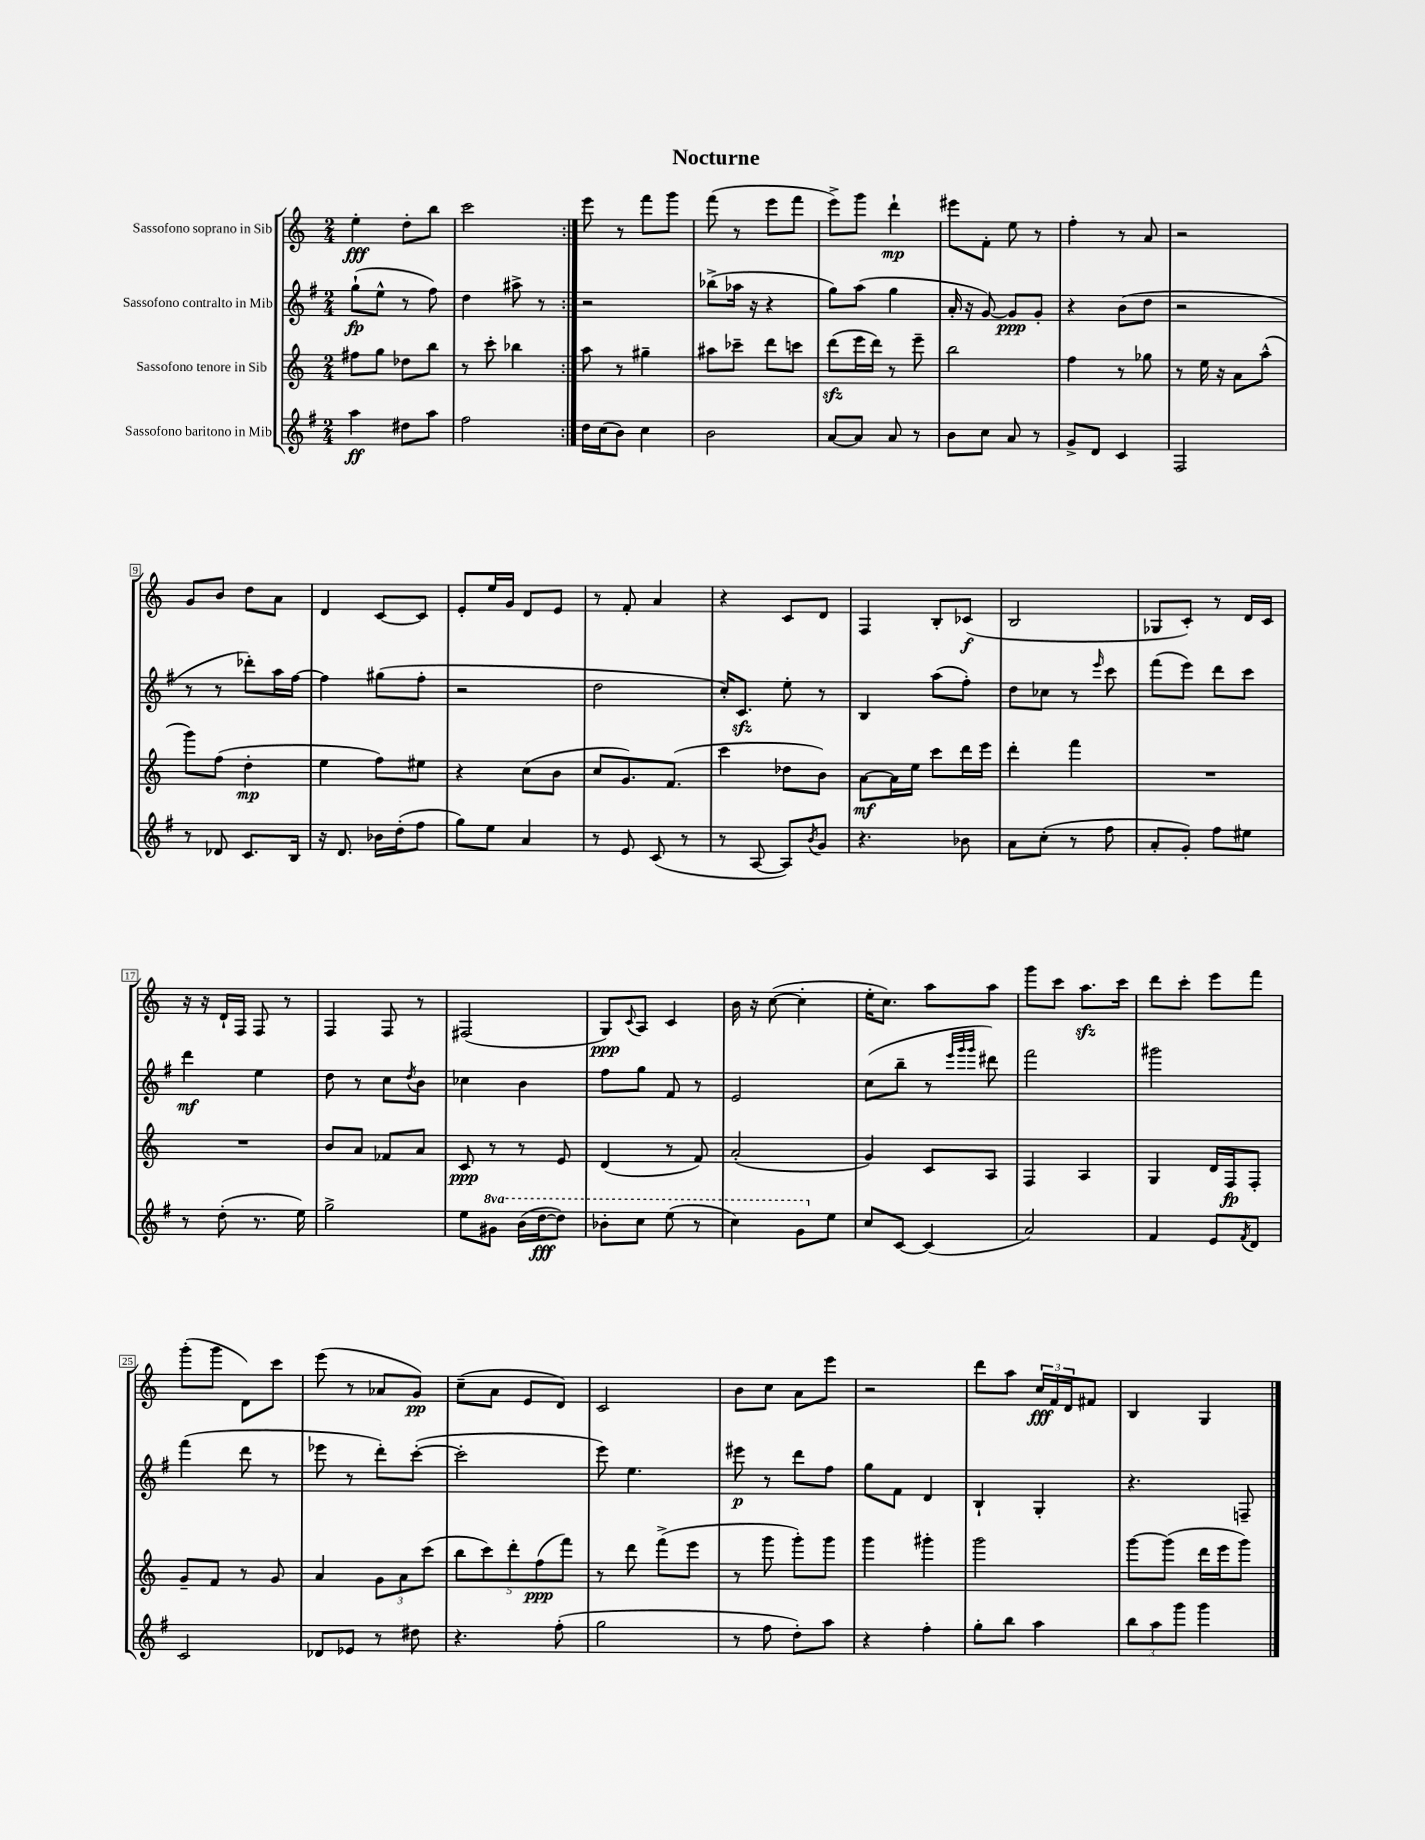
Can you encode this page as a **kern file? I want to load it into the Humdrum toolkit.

**kern	**dynam	**kern	**dynam	**kern	**dynam	**kern	**dynam
*part4	*part4	*part3	*part3	*part2	*part2	*part1	*part1
*staff4	*staff4	*staff3	*staff3	*staff2	*staff2	*staff1	*staff1
*I"Sassofono baritono in Mib	*	*I"Sassofono tenore in Sib	*	*I"Sassofono contralto in Mib	*	*I"Sassofono soprano in Sib	*
*clefG2	*	*clefG2	*	*clefG2	*	*clefG2	*
*k[f#]	*	*k[]	*	*k[f#]	*	*k[]	*
*M2/4	*	*M2/4	*	*M2/4	*	*M2/4	*
=1	=1	=1	=1	=1	=1	=1	=1
4aa\	ff	8ff#X\L	.	(8gg`\L	fp	4ee'\	fff
.	.	8gg\J	.	8ee^^\J	.	.	.
8dd#X\L	.	8dd-X\L	.	8r	.	8dd'\L	.
8aa\J	.	8bb\J	.	8ff#\)	.	8bb\J	.
=2	=2	=2	=2	=2	=2	=2	=2
2ff#\	.	8r	.	4dd\	.	2ccc\	.
.	.	8ccc'\	.	.	.	.	.
.	.	4bb-X\	.	8aa#X^\	.	.	.
.	.	.	.	8r	.	.	.
=3:|!	=3:|!	=3:|!	=3:|!	=3:|!	=3:|!	=3:|!	=3:|!
16dd\LL	.	8aa\	.	2r	.	8eee\	.
(16cc\J	.	.	.	.	.	.	.
8b\J)	.	8r	.	.	.	8r	.
4cc\	.	4gg#X~\	.	.	.	8fff\L	.
.	.	.	.	.	.	8ggg\J	.
=4	=4	=4	=4	=4	=4	=4	=4
2b\	.	8aa#X\L	.	(8bb-X^\L	.	(8fff\	.
.	.	8ccc-X~\J	.	16aa-X\Jk	.	8r	.
.	.	.	.	16r	.	.	.
.	.	8ddd\L	.	4r	.	8eee\L	.
.	.	8cccn\J	.	.	.	8fff\J	.
=5	=5	=5	=5	=5	=5	=5	=5
[8a/L	.	(8dddzz\L	.	8gg\L)	.	8eee^\L)	.
8a/J]	.	16eee\L	.	(8aa\J	.	8ggg\J	.
.	.	16ddd\JJ)	.	.	.	.	.
8a/	.	8r	.	4gg\	.	4ddd`\	mp
8r	.	8eee~\	.	.	.	.	.
=6	=6	=6	=6	=6	=6	=6	=6
8b\L	.	2bb\	.	16a'/	.	8eee#X\L	.
.	.	.	.	16r	.	.	.
8cc\J	.	.	.	[8g/)	.	8f'\J	.
8a/	.	.	.	8g/L]	ppp	8ee\	.
8r	.	.	.	8g'/J	.	8r	.
=7	=7	=7	=7	=7	=7	=7	=7
8g^/L	.	4ff\	.	4r	.	4ff'\	.
8d/J	.	.	.	.	.	.	.
4c/	.	8r	.	(8b\L	.	8r	.
.	.	8gg-X\	.	8dd\J	.	8a/	.
=8	=8	=8	=8	=8	=8	=8	=8
2F#/	.	8r	.	2r	.	2r	.
.	.	16ee\	.	.	.	.	.
.	.	16r	.	.	.	.	.
.	.	8a\L	.	.	.	.	.
.	.	(8aa^^\J	.	.	.	.	.
!!LO:LB:g=z
=9	=9	=9	=9	=9	=9	=9	=9
8r	.	8ggg\L)	.	8r	.	8g/L	.
8d-X/	.	(8ff\J	.	8r	.	8b/J	.
8.c/L	.	4dd'\	mp	8ddd-X'\L)	.	8dd\L	.
.	.	.	.	16aa\L	.	8a\J	.
16B/Jk	.	.	.	[16ff#\JJ	.	.	.
=10	=10	=10	=10	=10	=10	=10	=10
16r	.	4ee\	.	4ff#\]	.	4d/	.
8.d/	.	.	.	.	.	.	.
16b-X\LL	.	8ff\L)	.	(8gg#X\L	.	[8c/L	.
(16dd'\J	.	.	.	.	.	.	.
8ff#\J	.	8ee#X\J	.	8ff#'\J	.	8c/J]	.
=11	=11	=11	=11	=11	=11	=11	=11
8gg\L)	.	4r	.	2r	.	8e'/L	.
8ee\J	.	.	.	.	.	16ee/L	.
.	.	.	.	.	.	16g/JJ	.
4a/	.	(8cc\L	.	.	.	8d/L	.
.	.	8b\J	.	.	.	8e/J	.
=12	=12	=12	=12	=12	=12	=12	=12
8r	.	8cc/L	.	2dd\	.	8r	.
8e/	.	8.g/)	.	.	.	8f'/	.
(8c/	.	.	.	.	.	4a/	.
.	.	(8.f/J	.	.	.	.	.
8r	.	.	.	.	.	.	.
=13	=13	=13	=13	=13	=13	=13	=13
8r	.	4ccc\	.	16cc'/KL)	.	4r	.
.	.	.	.	8.czz/J	.	.	.
[8A/	.	.	.	.	.	.	.
8A/L])	.	8dd-X\L	.	8ee'\	.	8c/L	.
8qb/	.	.	.	.	.	.	.
8g/J	.	8b\J)	.	8r	.	8d/J	.
=14	=14	=14	=14	=14	=14	=14	=14
4.r	.	[8a\L	mf	4B/	.	4F/	.
.	.	16a\L]	.	.	.	.	.
.	.	16ee\JJ	.	.	.	.	.
.	.	8ccc\L	.	(8aa\L	.	8B'/L	.
8b-X\	.	16ddd\L	.	8ff#'\J)	.	(8c-X/J	f
.	.	16eee\JJ	.	.	.	.	.
=15	=15	=15	=15	=15	=15	=15	=15
8a\L	.	4ddd'\	.	8dd\L	.	2B/	.
(8cc'\J	.	.	.	8cc-X\J	.	.	.
8r	.	4fff\	.	8r	.	.	.
.	.	.	.	16qqeee/	.	.	.
8ff#\	.	.	.	8ccc\	.	.	.
=16	=16	=16	=16	=16	=16	=16	=16
8a'/L	.	2r	.	(8fff#\L	.	8G-X/L	.
8g'/J)	.	.	.	8eee\J)	.	8c'/J)	.
8ff#\L	.	.	.	8ddd\L	.	8r	.
8ee#X\J	.	.	.	8ccc\J	.	16d/LL	.
.	.	.	.	.	.	16c/JJ	.
!!LO:LB:g=z
=17	=17	=17	=17	=17	=17	=17	=17
8r	.	2r	.	4ddd\	mf	16r	.
.	.	.	.	.	.	16r	.
(8dd'\	.	.	.	.	.	16d`/LL	.
.	.	.	.	.	.	16F/JJ	.
8.r	.	.	.	4ee\	.	8F/	.
.	.	.	.	.	.	8r	.
16ee\)	.	.	.	.	.	.	.
=18	=18	=18	=18	=18	=18	=18	=18
2gg^\	.	8b/L	.	8dd\	.	4F/	.
.	.	8a/J	.	8r	.	.	.
.	.	8f-X/L	.	8cc\L	.	8F/	.
.	.	.	.	8qdd/	.	.	.
.	.	8a/J	.	8b\J	.	8r	.
=19	=19	=19	=19	=19	=19	=19	=19
8ee\L	.	8c/	ppp	4cc-X\	.	(2F#X/	.
*8va	*	*	*	*	*	*	*
8gg#X\J	.	8r	.	.	.	.	.
(16bb\LL	.	8r	.	4b\	.	.	.
[16ddd\J	fff	.	.	.	.	.	.
8ddd\J])	.	8e/	.	.	.	.	.
=20	=20	=20	=20	=20	=20	=20	=20
8bb-X'\L	.	(4d/	.	8ff#\L	.	8G/L)	ppp
.	.	.	.	.	.	8qqc/	.
8ccc\J	.	.	.	8gg\J	.	8A/J	.
(8eee\	.	8r	.	8f#/	.	4c/	.
8r	.	8f/)	.	8r	.	.	.
=21	=21	=21	=21	=21	=21	=21	=21
4ccc\)	.	(2a'/	.	2e/	.	16b\	.
.	.	.	.	.	.	16r	.
.	.	.	.	.	.	([8cc\	.
8gg\L	.	.	.	.	.	4cc'\]	.
*X8va	*	*	*	*	*	*	*
8ee\J	.	.	.	.	.	.	.
=22	=22	=22	=22	=22	=22	=22	=22
8cc/L	.	4g/)	.	(8cc\L	.	16ee'\KL	.
.	.	.	.	.	.	8.cc\J)	.
[8c/J	.	.	.	8bb~\J	.	.	.
(4c/]	.	8c/L	.	8r	.	8aa\L	.
.	.	.	.	32qqeee/LLL	.	.	.
.	.	.	.	32qqggg/	.	.	.
.	.	.	.	32qqggg/JJJ	.	.	.
.	.	8A/J	.	8ddd#X\)	.	8aa\J	.
=23	=23	=23	=23	=23	=23	=23	=23
2a/)	.	4F/	.	2fff#\	.	8ggg\L	.
.	.	.	.	.	.	8ccc\J	.
.	.	4A/	.	.	.	8.aazz\L	.
.	.	.	.	.	.	16ccc\Jk	.
=24	=24	=24	=24	=24	=24	=24	=24
4f#/	.	4G/	.	2ggg#X\	.	8ddd\L	.
.	.	.	.	.	.	8ccc'\J	.
8e/L	.	16d/LL	.	.	.	8eee\L	.
.	.	16F/J	fp	.	.	.	.
8qf#/	.	.	.	.	.	.	.
8d/J	.	8F'/J	.	.	.	8fff\J	.
!!LO:LB:g=z
=25	=25	=25	=25	=25	=25	=25	=25
2c/	.	8g~/L	.	(4fff#\	.	(8ggg'\L	.
.	.	8f/J	.	.	.	8ggg\J	.
.	.	8r	.	8ddd\	.	8d\L)	.
.	.	8g/	.	8r	.	8ccc\J	.
=26	=26	=26	=26	=26	=26	=26	=26
8d-X/L	.	4a/	.	8eee-X\	.	(8eee\	.
8e-X/J	.	.	.	8r	.	8r	.
8r	.	12g\L	.	8ddd'\L)	.	8a-X/L	.
.	.	12a\	.	.	.	.	.
8dd#X\	.	.	.	([8ccc'\J	.	8g/J)	pp
.	.	(12ccc\J	.	.	.	.	.
=27	=27	=27	=27	=27	=27	=27	=27
4.r	.	10bb\L	.	2ccc'\]	.	(8cc~\L	.
.	.	10ccc\)	.	.	.	.	.
.	.	.	.	.	.	8a\J	.
.	.	10ddd'\	.	.	.	.	.
.	.	.	.	.	.	8e/L	.
.	.	(10ff\	ppp	.	.	.	.
(8ff#'\	.	.	.	.	.	8d/J)	.
.	.	10fff\J)	.	.	.	.	.
=28	=28	=28	=28	=28	=28	=28	=28
2gg\	.	8r	.	8eee\)	.	2c/	.
.	.	8ddd\	.	4.ee\	.	.	.
.	.	(8fff^\L	.	.	.	.	.
.	.	8eee\J	.	.	.	.	.
=29	=29	=29	=29	=29	=29	=29	=29
8r	.	8r	.	8eee#X\	p	8b\L	.
8ff#\	.	8ggg\	.	8r	.	8cc\J	.
8dd'\L)	.	8ggg'\L)	.	8ddd\L	.	8a\L	.
8aa\J	.	8ggg\J	.	8ff#\J	.	8eee\J	.
=30	=30	=30	=30	=30	=30	=30	=30
4r	.	4ggg\	.	8gg\L	.	2r	.
.	.	.	.	8f#\J	.	.	.
4ff#'\	.	4ggg#X'\	.	4d/	.	.	.
=31	=31	=31	=31	=31	=31	=31	=31
8gg'\L	.	2ggg\	.	4B`/	.	8ddd\L	.
8bb\J	.	.	.	.	.	8aa\J	.
4aa\	.	.	.	4G'/	.	24cc/LL	fff
.	.	.	.	.	.	24f/	.
.	.	.	.	.	.	24d/J	.
.	.	.	.	.	.	8f#X/J	.
=32	=32	=32	=32	=32	=32	=32	=32
12bb\L	.	[8ggg\L	.	4.r	.	4B/	.
12aa\	.	.	.	.	.	.	.
.	.	(8ggg\J]	.	.	.	.	.
12ggg\J	.	.	.	.	.	.	.
4ggg\	.	16ddd\LL	.	.	.	4G/	.
.	.	16eee\J	.	.	.	.	.
.	.	8ggg\J)	.	8Fn~/	.	.	.
==	==	==	==	==	==	==	==
*-	*-	*-	*-	*-	*-	*-	*-
